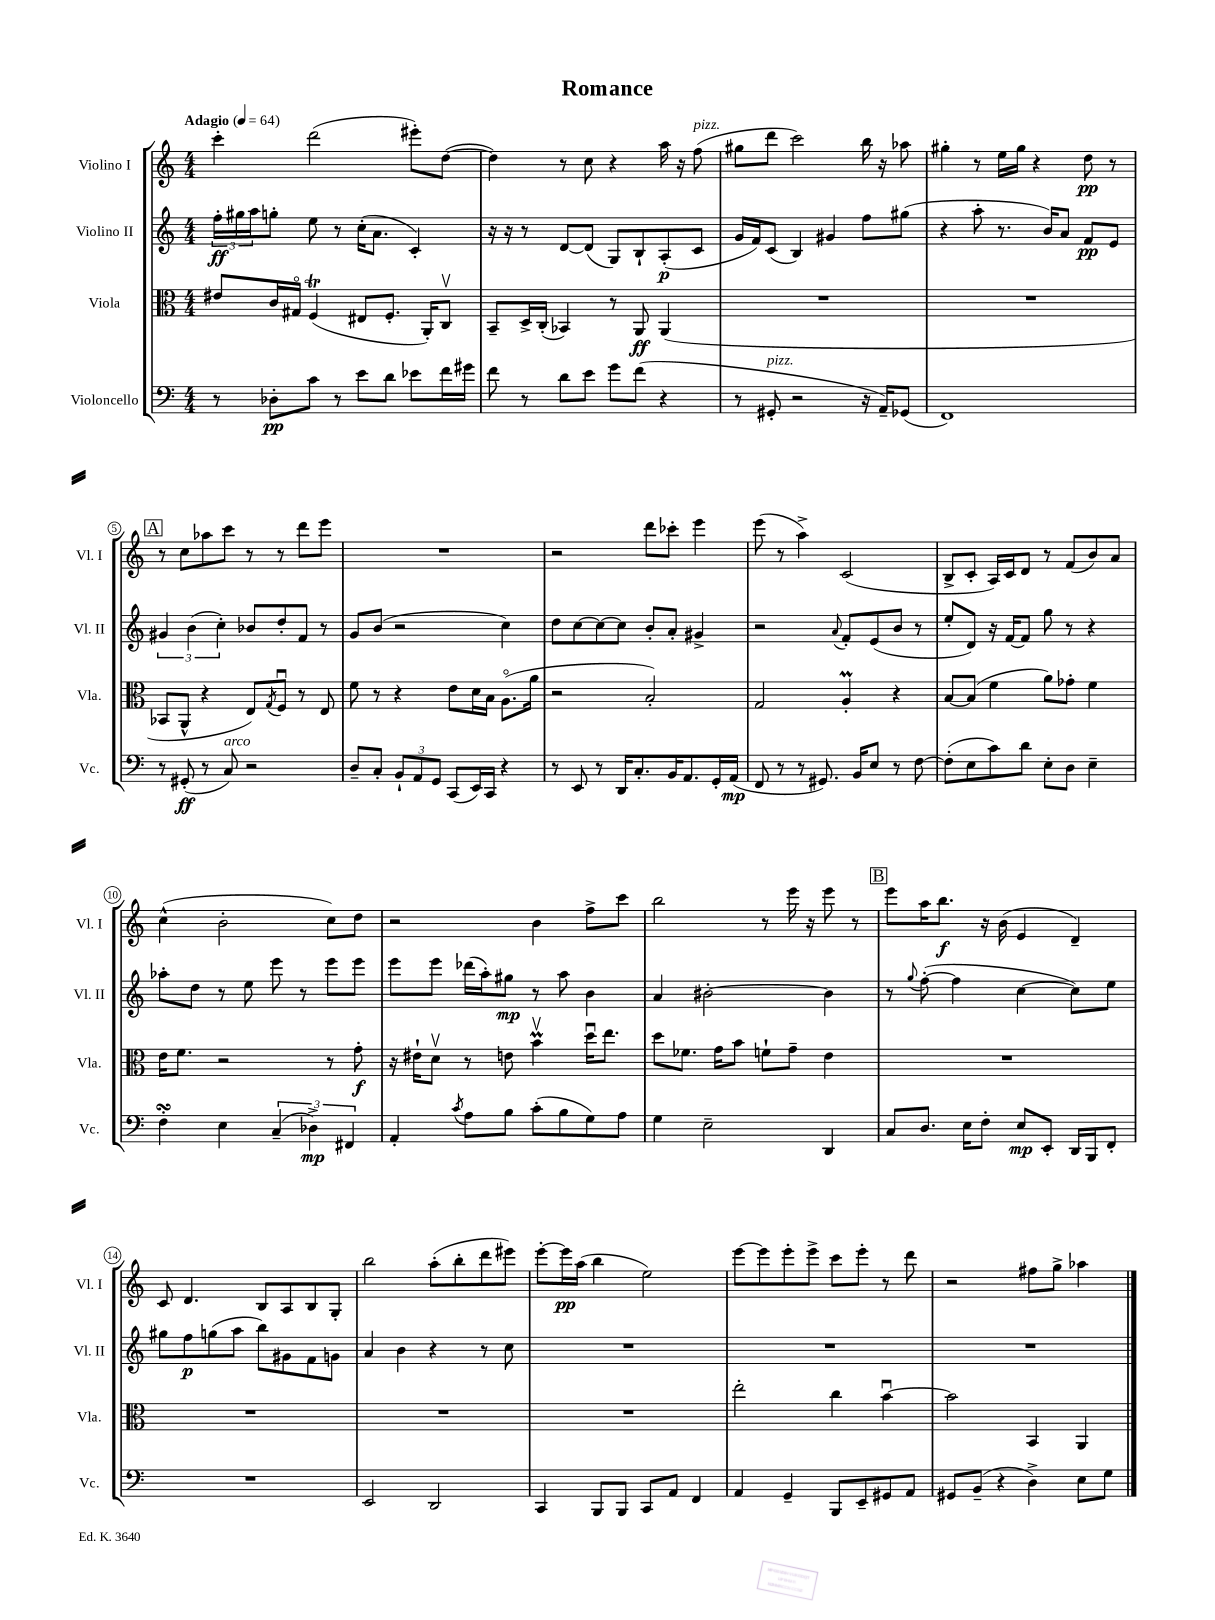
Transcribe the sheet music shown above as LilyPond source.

\header { title = "Romance" }
<<
\new StaffGroup <<
\new Staff = "s0" \with { instrumentName = "Violino I" shortInstrumentName = "Vl. I" } {
    \clef treble \key c \major \numericTimeSignature \time 4/4 \tempo "Adagio" 4 = 64
    c'''4-. d'''2( eis'''8-.) d''8~( |
    d''4) r8 c''8 r4 a''16 r16 f''8^\markup { \italic "pizz." }( |
    gis''8 d'''8 c'''2) b''16 r16 aes''8 |
    gis''4-. r8 e''16 gis''16 r4 d''8\pp r8 |
    \mark \markup { \box "A" } r8 c''8 aes''8 c'''8 r8 r8 d'''8 e'''8 |
    R1 |
    r2 d'''8 ces'''8-. e'''4 |
    e'''8( r8 a''4->) c'2( |
    b8-> c'8-. a16) c'16 d'8 r8 f'8( b'8) a'8 |
    c''4-^( b'2-. c''8) d''8 |
    r2 b'4 f''8-> c'''8 |
    b''2 r8 e'''16 r16 e'''8 r8 |
    \mark \markup { \box "B" } e'''8 a''16 b''8.\f r16 b'16( e'4 d'4--) |
    c'8 d'4. b8 a8 b8 g8-. |
    b''2 a''8-.( b''8-. d'''8 eis'''8) |
    e'''8~-. e'''16\pp a''16( b''4 e''2) |
    e'''8~ e'''8 e'''8-. e'''8-> c'''8 e'''8-. r8 d'''8 |
    r2 fis''8 g''8-> aes''4 \bar "|." |
}
\new Staff = "s1" \with { instrumentName = "Violino II" shortInstrumentName = "Vl. II" } {
    \clef treble \key c \major \numericTimeSignature \time 4/4
    \tuplet 3/2 { f''16-.\ff gis''16 a''16 } g''8-. e''8 r8 c''16-.( a'8. c'4-.) |
    r16 r16 r8 d'8~ d'8( g8) b8-! a8-.\p( c'8 |
    g'16 f'16) c'8( b4) gis'4 f''8 gis''8( |
    r4 a''8-. r8. b'16) a'8 f'8\pp e'8 |
    \mark \markup { \box "A" } \tuplet 3/2 { gis'4 b'4( c''4-.) } bes'8 d''8-. f'8 r8 |
    g'8 b'8( r2 c''4) |
    d''8 c''8~ c''8~ c''8 b'8-. a'8-. gis'4-> |
    r2 \appoggiatura { a'8 } f'8-. e'8( b'8 r8 |
    e''8-. d'8) r16 f'16~ f'8 g''8 r8 r4 |
    aes''8-. d''8 r8 e''8 e'''8 r8 e'''8 e'''8 |
    e'''8 e'''8 des'''16( a''16-.) gis''8\mp r8 a''8 b'4 |
    a'4 bis'2~-. bis'4 |
    \mark \markup { \box "B" } r8 \appoggiatura { g''8 } f''8~-.( f''4 c''4~ c''8) e''8 |
    gis''8 f''8\p g''8( a''8 b''8) gis'8 f'8 g'8 |
    a'4 b'4 r4 r8 c''8 |
    R1 |
    R1 |
    R1 \bar "|." |
}
\new Staff = "s2" \with { instrumentName = "Viola" shortInstrumentName = "Vla." } {
    \clef alto \key c \major \numericTimeSignature \time 4/4
    eis'8 c'16 gis16\flageolet f4\trill( eis8 f8.-. a,16-.) c8\upbow |
    b,8-- d16-> c16-.( bes,4) r8 a,8\ff a,4( |
    R1 |
    R1 |
    \mark \markup { \box "A" } bes,8 a,8-^ r4 e8) \acciaccatura { g8 } f8\downbow r8 e8 |
    f'8 r8 r4 e'8 d'16 b16 a8.\flageolet( a'16 |
    r2 b2-.) |
    g2 a4-.\prall r4 |
    b8~ b8( f'4 a'8) ges'8-. f'4 |
    e'16 f'8. r2 r8 g'8-.\f |
    r16 eis'16-! d'8\upbow r8 e'8 b'4\upbow\prall d''16\downbow e''8. |
    d''8 fes'8. g'16 b'8 f'8-! g'8-- e'4 |
    \mark \markup { \box "B" } R1 |
    R1 |
    R1 |
    R1 |
    e''2-. c''4 b'4~\downbow |
    b'2 b,4 a,4 \bar "|." |
}
\new Staff = "s3" \with { instrumentName = "Violoncello" shortInstrumentName = "Vc." } {
    \clef bass \key c \major \numericTimeSignature \time 4/4
    r8 des8-.\pp c'8 r8 e'8 d'8 ees'8 f'16 gis'16 |
    f'8 r8 d'8 e'8 g'8 f'8( r4 |
    r8 gis,8-.^\markup { \italic "pizz." } r2 r16 a,16--) ges,8( |
    f,1) |
    \mark \markup { \box "A" } r8 gis,8-.\ff( r8 c8^\markup { \italic "arco" }) r2 |
    d8-- c8-. \tuplet 3/2 { b,8-! a,8 g,8 } c,8( e,16) c,16 r4 |
    r8 e,8 r8 d,16 c8.-. b,16 a,8. g,16-. a,16\mp( |
    f,8 r8 r8 gis,8.) b,16 e8 r8 f8~ |
    f8-.( e8 c'8) d'8 e8-. d8 e4-- |
    f4-.\turn e4 \tuplet 3/2 { c4--( des4->\mp) fis,4 } |
    a,4-. \acciaccatura { c'8 } a8 b8 c'8-.( b8 g8) a8 |
    g4 e2-- d,4 |
    \mark \markup { \box "B" } c8 d8. e16 f8-. e8\mp e,8-. d,16 b,,16 f,8-. |
    R1 |
    e,2 d,2 |
    c,4 b,,8 b,,8 c,8 a,8 f,4 |
    a,4 g,4-- b,,8 e,8-- gis,8 a,8 |
    gis,8 b,8--( r4 d4->) e8 g8 \bar "|." |
}
>>
>>
\layout { \context { \Score \override BarNumber.stencil = #(make-stencil-circler 0.1 0.3 ly:text-interface::print) } }
